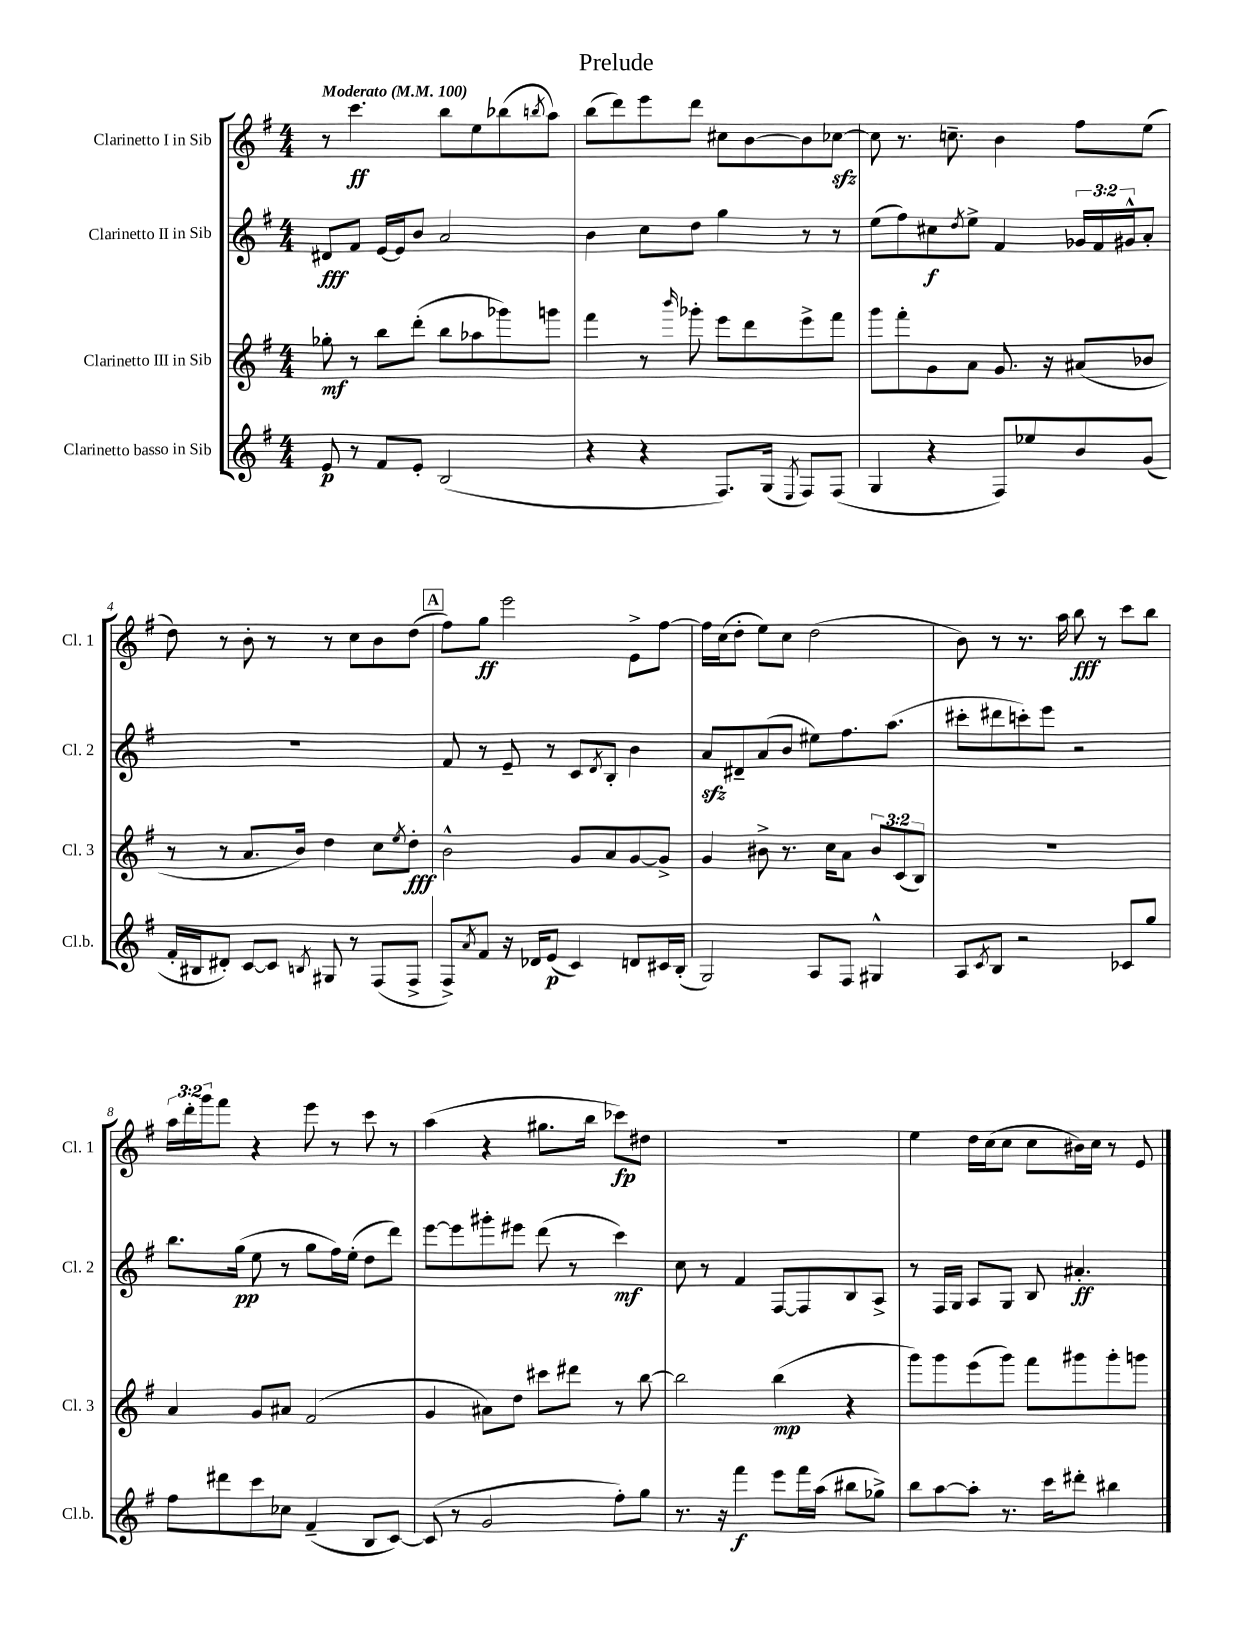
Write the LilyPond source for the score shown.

\header { title = "Prelude" }
<<
\new StaffGroup <<
\new Staff = "s0" \with { instrumentName = "Clarinetto I in Sib" shortInstrumentName = "Cl. 1" } {
    \clef treble \key g \major \numericTimeSignature \time 4/4 \override Staff.TupletNumber.text = #tuplet-number::calc-fraction-text \tempo "Moderato" 4 = 100
    r8 c'''4.\ff b''8 e''8 bes''8( \acciaccatura { b''8 } a''8) |
    b''8( d'''8) e'''8 d'''8 cis''8 b'8~ b'8 ces''8~\sfz |
    ces''8 r8. c''8.-- b'4 fis''8 e''8( |
    d''8) r8 b'8-. r8 r8 c''8 b'8 d''8( |
    \mark \markup { \box "A" } fis''8) g''8\ff e'''2 e'8-> fis''8~ |
    fis''16 c''16( d''8-. e''8) c''8 d''2( |
    b'8) r8 r8. a''16 b''8\fff r8 c'''8 b''8 |
    \tuplet 3/2 { a''16 d'''16-. g'''16 } fis'''8 r4 e'''8 r8 c'''8 r8 |
    a''4( r4 gis''8. b''16 ces'''8\fp) dis''8 |
    R1 |
    e''4 d''16 c''16( c''8 c''8 bis'16) c''16 r8 e'8 \bar "|." |
}
\new Staff = "s1" \with { instrumentName = "Clarinetto II in Sib" shortInstrumentName = "Cl. 2" } {
    \clef treble \key g \major \numericTimeSignature \time 4/4 \override Staff.TupletNumber.text = #tuplet-number::calc-fraction-text
    dis'8\fff fis'8 e'16~ e'16 b'8 a'2 |
    b'4 c''8 d''8 g''4 r8 r8 |
    e''8( fis''8) cis''8\f \acciaccatura { d''8 } e''8-> fis'4 \tuplet 3/2 { ges'16 fis'16 gis'16-^ } a'8-. |
    R1 |
    \mark \markup { \box "A" } fis'8 r8 e'8-- r8 c'8 \acciaccatura { d'8 } b8-. b'4 |
    a'8\sfz dis'8-- a'8( b'8 eis''8) fis''8. a''8.( |
    cis'''8-. dis'''8 c'''8-.) e'''8 r2 |
    b''8. g''16\pp( e''8 r8 g''8 fis''16) e''16-.( d''8 d'''8) |
    e'''8~ e'''8 gis'''8-. eis'''8 d'''8( r8 c'''4\mf) |
    c''8 r8 fis'4 fis8~ fis8 b8 a8-> |
    r8 fis16 g16 a8 g8 b8 ais'4.-.\ff \bar "|." |
}
\new Staff = "s2" \with { instrumentName = "Clarinetto III in Sib" shortInstrumentName = "Cl. 3" } {
    \clef treble \key g \major \numericTimeSignature \time 4/4 \override Staff.TupletNumber.text = #tuplet-number::calc-fraction-text
    ges''8-.\mf r8 b''8 d'''8-.( b''8 aes''8 ges'''8) g'''8 |
    fis'''4 r8 \grace { b'''16 } ges'''8-. e'''8 d'''8 e'''8-> fis'''8 |
    g'''8 fis'''8-. g'8 a'8 g'8. r16 ais'8( bes'8 |
    r8 r8 a'8. b'16) d''4 c''8 \acciaccatura { e''8 } d''8-.\fff |
    \mark \markup { \box "A" } b'2-^ g'8 a'8 g'8~ g'8-> |
    g'4 bis'8-> r8. c''16 a'8 \tuplet 3/2 { bis'8 c'8( b8) } |
    R1 |
    a'4 g'8 ais'8 fis'2( |
    g'4 ais'8) d''8 cis'''8 dis'''8 r8 b''8~ |
    b''2 b''4\mp( r4 |
    g'''8) g'''8 e'''8( g'''8) fis'''8 gis'''8 gis'''8-. g'''8 \bar "|." |
}
\new Staff = "s3" \with { instrumentName = "Clarinetto basso in Sib" shortInstrumentName = "Cl.b." } {
    \clef treble \key g \major \numericTimeSignature \time 4/4
    e'8\p r8 fis'8 e'8-. b2( |
    r4 r4 fis8.) g16( \acciaccatura { e8 } fis8) fis8( |
    g4 r4 fis8) ees''8 b'8 g'8( |
    fis'16-. bis16 dis'8-.) c'8~ c'8 \acciaccatura { b8 } gis8 r8 fis8( fis8-> |
    \mark \markup { \box "A" } fis8->) \acciaccatura { a'8 } fis'8 r16 des'16 e'8\p( c'4) d'8 cis'16 b16-.( |
    g2) a8 fis8 gis4-^ |
    a8 \acciaccatura { c'8 } b8 r2 ces'8 g''8 |
    fis''8 dis'''8 c'''8 ces''8 fis'4--( b8 c'8~) |
    c'8( r8 g'2 fis''8-.) g''8 |
    r8. r16 fis'''4\f e'''8 fis'''16 a''16( bis''8 ges''8->) |
    b''8 a''8~ a''8-. r8. c'''16 dis'''8-. bis''4 \bar "|." |
}
>>
>>
